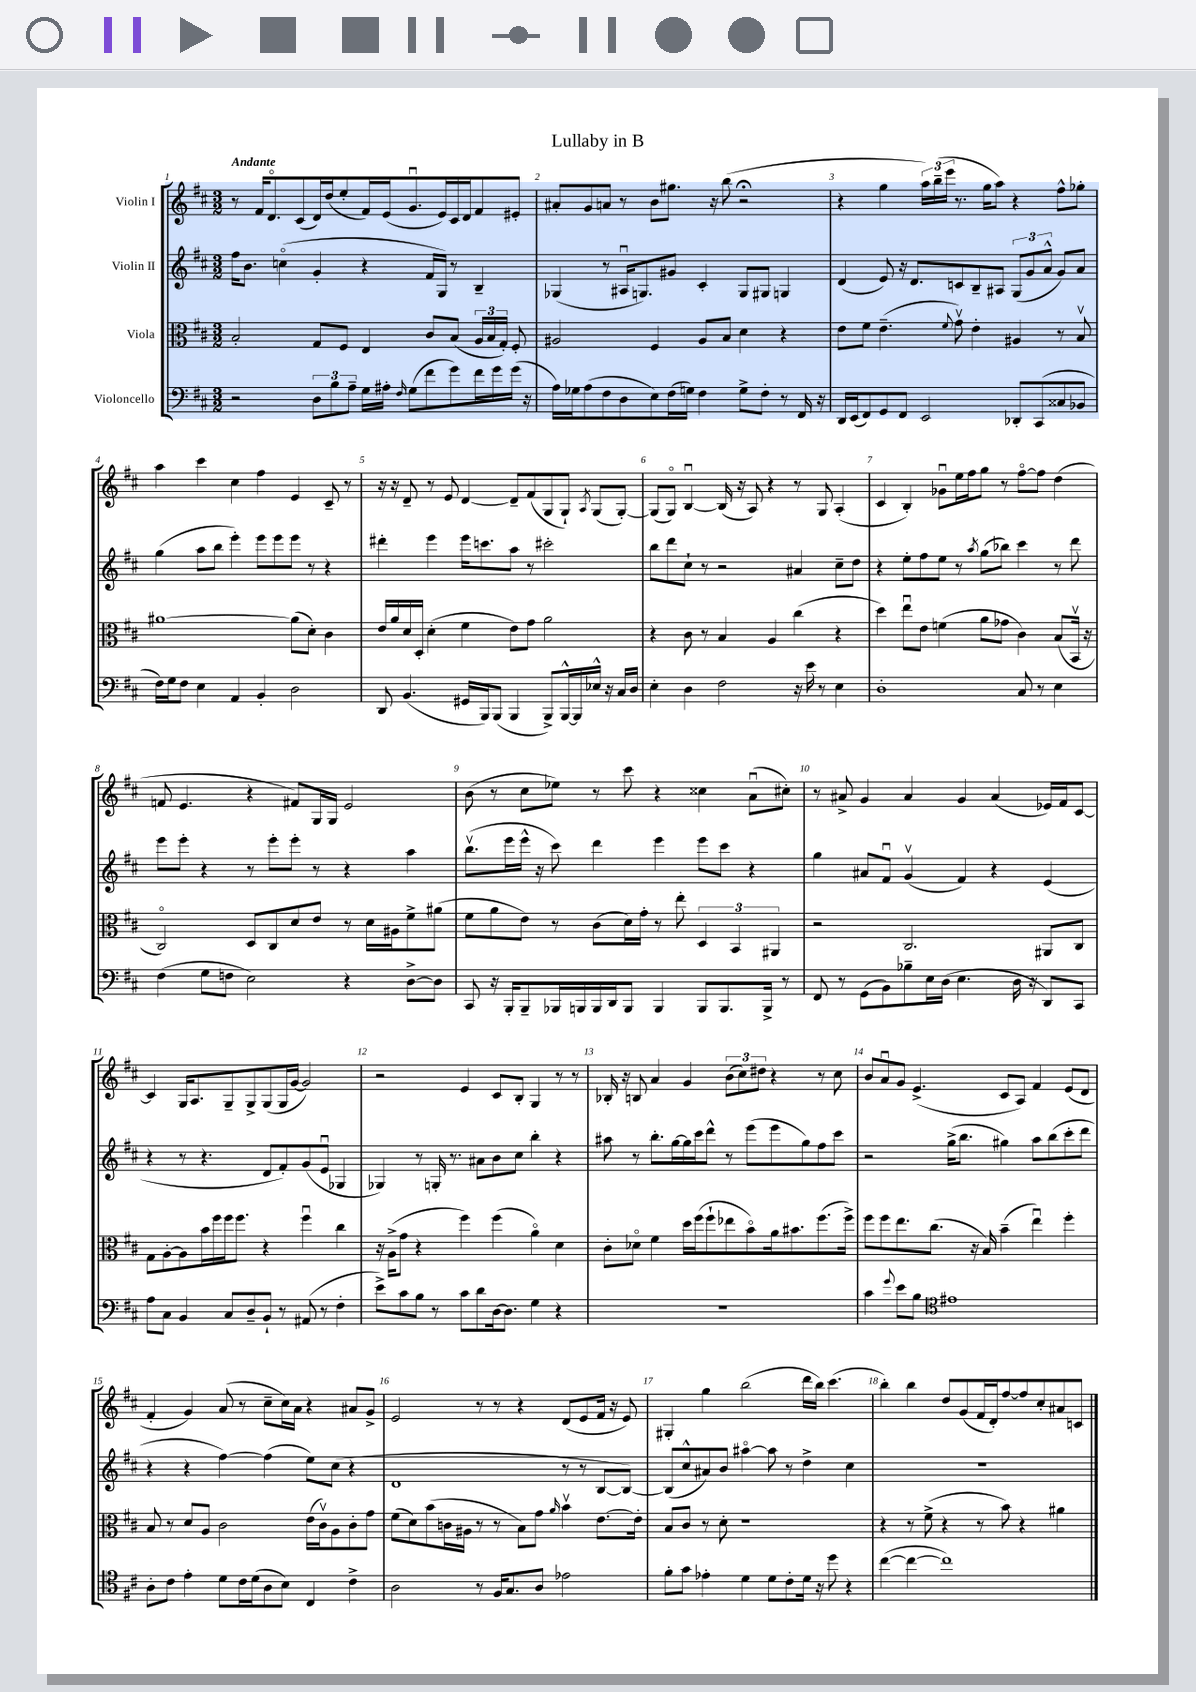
\header { title = "Lullaby in B" }
<<
\new StaffGroup <<
\new Staff = "s0" \with { instrumentName = "Violin I" } {
    \clef treble \key d \major \numericTimeSignature \time 3/2 \tempo "Andante"
    \autoBeamOff r8 fis'16[ d'8.\flageolet cis'8( d'16) d''16( e''8-. fis'16) e'16( g'8.\downbow e'16) cis'16 d'16 fis'8 eis'8]-. |
    ais'8[-. g'8 a'8] r8 b'8[ gis''8.] r16 b''8( r2\fermata |
    r4 g''4 \tuplet 3/2 { a''16[) b''16--( e'''16] } r8. g''16[ a''8]) r4 fis''8[-^ ges''8]-. |
    a''4 cis'''4 cis''4 fis''4 e'4 cis'8-- r8 |
    r16 r16 d'8-- r8 e'8 d'4~ d'8[-- fis'8( g8 g8]-!) \acciaccatura { a8 } g8[( g8]~-.) |
    g8[( g8]\flageolet) b4~\downbow b16( r16 a8) r4 r8 g8 a4-.( |
    cis'4 b4-.) ges'8[\downbow e''16 fis''16 g''8] r8 fis''8[~\flageolet fis''8] d''4( |
    f'8 e'4. r4 fis'8[) g16 g16] e'2 |
    b'8( r8 cis''8[ ees''8]) r8 cis'''8 r4 cisis''4 a'8[\downbow( cis''8]-.) |
    r8 ais'8-> g'4 ais'4 g'4 ais'4( ees'16[) fis'16 cis'8]~ |
    cis'4 g16[ a8. g8-- g8-> g8( g16 g'16]~ g'2) |
    r2 e'4 cis'8[ b8]-. g4 r8 r8 |
    bes16-. r16 b8 a'4 g'4 \tuplet 3/2 { b'8[( cis''8) dis''8] } r4 r8 cis''8 |
    b'8[ a'8\downbow g'8] e'4.->( cis'8[ a8]) fis'4 e'8[( d'8] |
    fis'4-. g'4) a'8( r8 cis''8[-- cis''16) a'16] r4 ais'8[ g'8]-> |
    e'2 r8 r8 r4 d'8[( e'8 fis'16] r16 e'8) |
    gis4-. g''4 b''2( d'''16[ b''16]) cis'''4.( |
    b''4-.) b''4 d''8[ g'8( fis'16 d'16-.) fis''8~ fis''8 cis''8-. ais'8 c'8] \bar "|." |
}
\new Staff = "s1" \with { instrumentName = "Violin II" } {
    \clef treble \key d \major \numericTimeSignature \time 3/2
    \autoBeamOff fis''16[ b'8.] c''4\flageolet( g'4-. r4 fis'16[ g16]) r8 b4-- |
    ges4( r8 ais16[\downbow g8.) gis'8] cis'4-. g8[ gis8] g4 |
    d'4( e'8) r16 d'8.[ c'8 b8-- ais8] \tuplet 3/2 { g8[( g'8 a'8]-^ } g'8[) a'8] |
    g''4( a''8[ b''8] e'''4-.) e'''8[ e'''8 e'''8] r8 r4 |
    dis'''4-. e'''4 e'''16[ c'''8. a''8] r8 cis'''2-. |
    b''8[ d'''8 cis''8]-! r8 r2 ais'4 cis''8[-- d''8] |
    r4 e''8[-. fis''8 e''8] r8 \acciaccatura { a''8 } g''8[( bes''8]) cis'''4 r8 d'''8 |
    e'''8[ e'''8]-. r4 r8 e'''8[-. e'''8]-. r8 r4 a''4 |
    b''8.[\upbow( e'''16 e'''16]-^ r16 cis'''8) d'''4 e'''4 e'''8[ cis'''8] r4 |
    g''4 ais'8[ fis'8]\downbow g'4\upbow( fis'4) r4 e'4( |
    r4 r8 r4. d'8[ fis'8-.) g'8( e'8]\downbow ges4 |
    ges4) r8 g16-. r8. ais'8[ b'8 cis''8] b''4-. r4 |
    ais''8 r8 b''8.[-. g''16~ g''16 cis'''16 d'''8]-^ r8 e'''8[( e'''8 g''8) fis''8 cis'''8] |
    r2 g''16[->( b''8.] gis''4) a''8[ b''8( cis'''8-. d'''8] |
    r4 r4 fis''4~) fis''4( e''8[) cis''8]( r4 |
    d'1 r8 r8 b8[~ b8]~) |
    b8[( cis''8-^ ais'8) b'8] ais''4~\flageolet ais''8 r8 d''4-> cis''4 |
    R1. \bar "|." |
}
\new Staff = "s2" \with { instrumentName = "Viola" } {
    \clef alto \key d \major \numericTimeSignature \time 3/2
    \autoBeamOff b2-. g8[ fis8] e4 cis'8[ b8]( \tuplet 3/2 { a16[ b16 g16]-.) } fis8-. |
    ais2 fis4 ais8[ b8] d'4 r4 |
    e'8[ fis'8] e'4.--( \appoggiatura { fis'8 } g'8\upbow) e'4-. ais4 r8 b8\upbow |
    ais'1~ ais'8[( d'8]-.) cis'4 |
    e'16[ a'16 d'16 d16]-. d'4-.( fis'4 e'8[) g'8] a'2 |
    r4 cis'8 r8 b4 a4 cis''4( r4 |
    d''4) e''8[\downbow e'8] f'4( a'8[ ges'8] cis'4) b8[( b,16]\upbow r16 |
    cis2\flageolet) d8[ cis8 d'8 e'8] r8 d'16[ ais16 fis'8-> ais'8]( |
    fis'8[ a'8 e'8]) r8 cis'8[( d'16) g'16]-. r8 e''8-. \tuplet 3/2 { d4 b,4 ais,4 } |
    r2 cis2. ais,8[ cis8] |
    g8[ a8~-. a8 b'16 fis''16 fis''16 fis''8.] r4 fis''4\downbow cis''4 |
    r16 a16[->( g'8] r4 fis''4) fis''4( a'4\flageolet) d'4 |
    cis'8[-. des'8]\flageolet fis'4 d''16[ fis''16( fis''8-! ees''8 b'8\flageolet) a'16 bis'8. fis''8.( fis''16]->) |
    fis''8[ fis''8 e''8. cis''8.]( r16 b16) b'4--( e''4\downbow) fis''4-. |
    b8 r8 d'8[ a8] cis'2 e'16[( cis'16\upbow) a8 cis'8-. g'8] |
    fis'8[( d'8) b'8( c'16 ais16] r8 r8 b8[) g'8] \grace { a'16 } b'4\upbow e'8.[~ e'16]-. |
    b8[ cis'8] r8 d'8-. r1 |
    r4 r8 fis'8->( r4 r8 b'8) r4 ais'4 \bar "|." |
}
\new Staff = "s3" \with { instrumentName = "Violoncello" } {
    \clef bass \key d \major \numericTimeSignature \time 3/2
    \autoBeamOff r2 \tuplet 3/2 { d8[ b8 a8]-- } g16[ ais16]-. \grace { fis16 } g8[( fis'8 g'8) fis'16 g'16 g'16]( r16 |
    a16[) ges16 a8( fis8 d8 e8) fis16( g16]) fis4 g8[-> fis8]-. r8 fis,16 r16 |
    d,16[ e,16( fis,8) g,8 fis,8] e,2 des,8[-. cis,8( cisis8 bes,8] |
    fis16[) g16 fis8] e4 a,4 b,4-. d2 |
    d,8 b,4.( gis,16[ b,,16) b,,8]( b,,4 b,,8[->) b,,16~-^ b,,16 ees16]-^ r16 cis16[ d16] |
    e4-. d4 fis2 r16 e'16 r8 e4 |
    d1-. cis8 r8 e4 |
    fis4( g8[ f8] e2) r4 d8[~-> d8] |
    cis,8 r16 b,,16[-. b,,8-- bes,,16 b,,16 b,,16 d,16 b,,8] b,,4 b,,8[ b,,8. b,,16]-> r8 |
    fis,8 r8 g,8[( b,8) bes8-- e16 d16]( e4. d16 r16 d,8[) cis,8] |
    a8[ cis8] b,4 cis8[ d8-- b,8]-! r8 ais,8( r8 fis4-. |
    e'8[->) cis'8 b8] r8 cis'8[ d'8 d16~ d8.] g4 r4 |
    R1. |
    cis'4 \appoggiatura { g'8 } e'8[ b8] \clef tenor eis'1 |
    a8[-. cis'8] e'4-. d'8[ cis'16 d'16( a8 b8]) cis4 cis'4-> |
    a2 r8 fis16[ g8. a8] ees'2 |
    fis'8[-. g'8] ees'4-. d'4 d'8[ cis'8-. d'16] r16 d''8 r4 |
    cis''4~( cis''4~ cis''1) \bar "|." |
}
>>
>>
\layout { \context { \Score \override BarNumber.break-visibility = ##(#f #t #t) barNumberVisibility = #all-bar-numbers-visible } }
